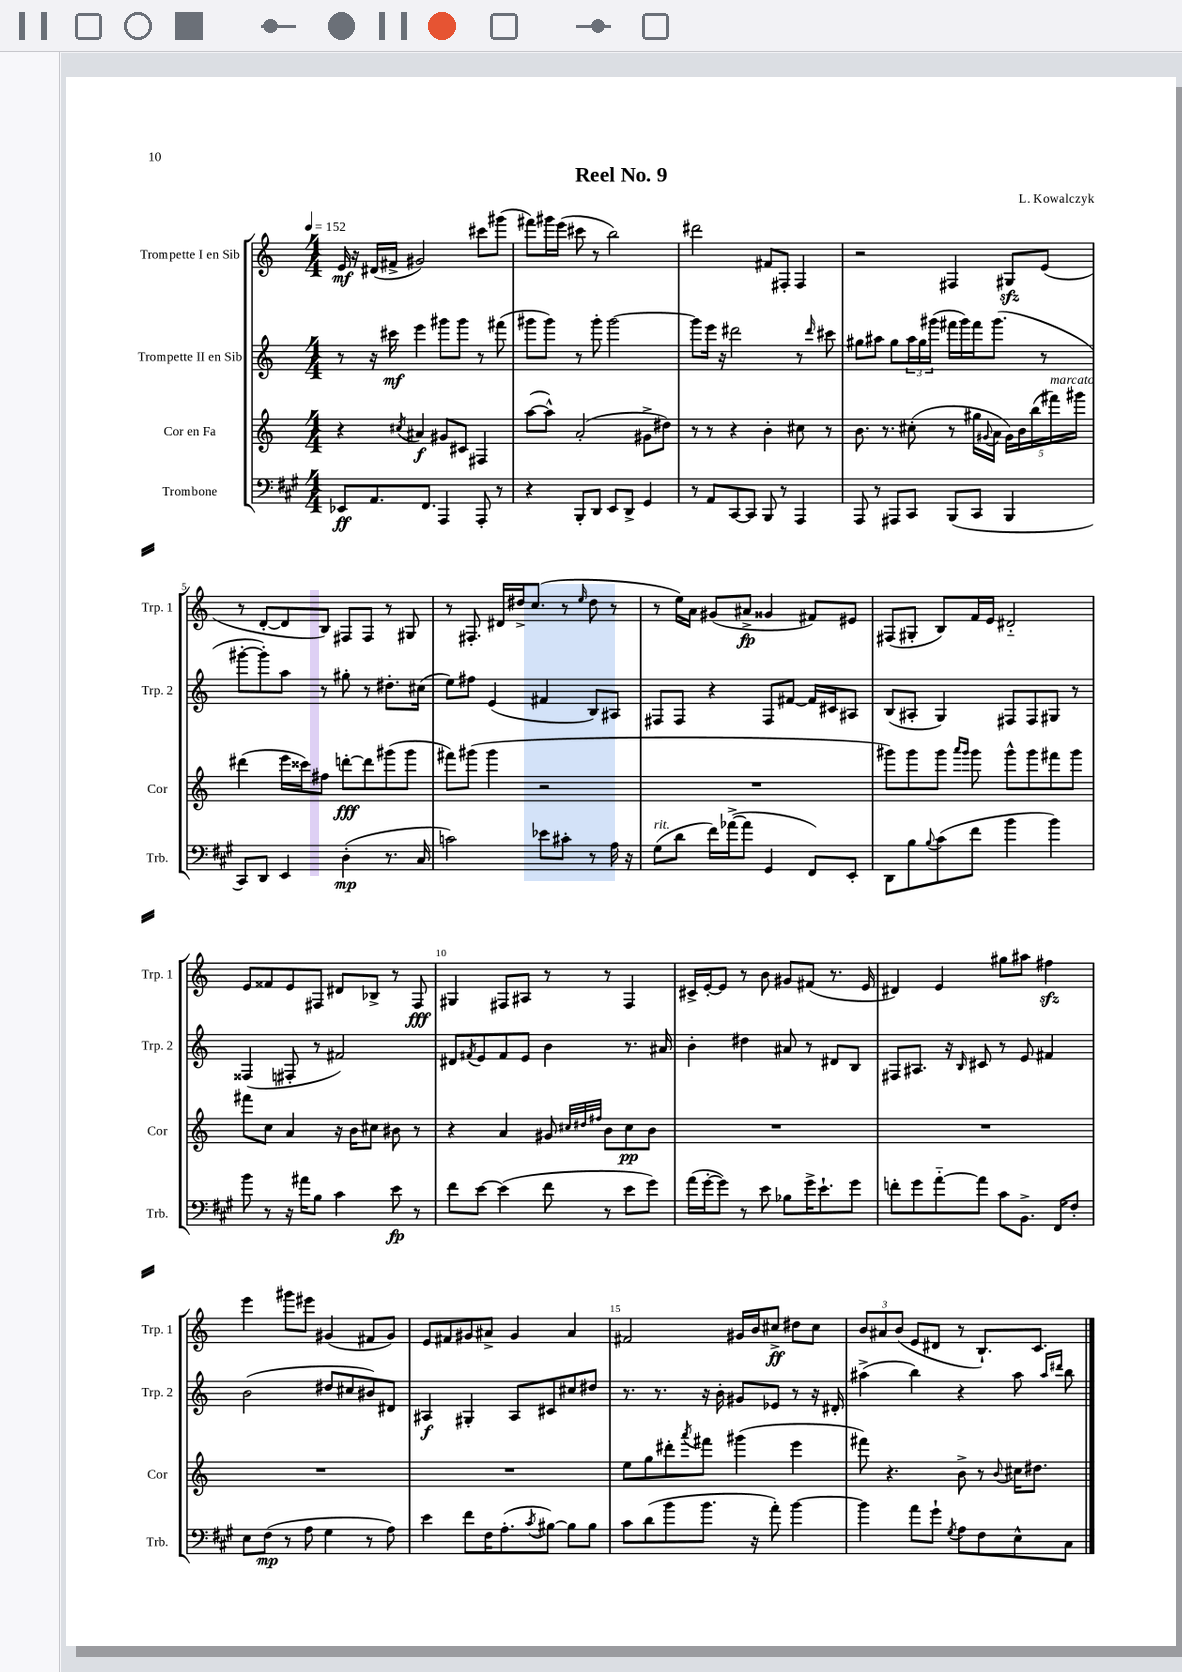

**kern	**dynam	**kern	**dynam	**kern	**dynam	**kern	**dynam
*part4	*part4	*part3	*part3	*part2	*part2	*part1	*part1
*staff4	*staff4	*staff3	*staff3	*staff2	*staff2	*staff1	*staff1
*I"Trombone	*	*I"Cor en Fa	*	*I"Trompette II en Sib	*	*I"Trompette I en Sib	*
*I'Trb.	*	*I'Cor	*	*I'Trp. 2	*	*I'Trp. 1	*
*clefF4	*	*clefG2	*	*clefG2	*	*clefG2	*
*k[f#c#g#]	*	*k[]	*	*k[]	*	*k[]	*
*M4/4	*	*M4/4	*	*M4/4	*	*M4/4	*
*MM152	*	*MM152	*	*MM152	*	*MM152	*
=1	=1	=1	=1	=1	=1	=1	=1
8EE-X/L	ff	4r	.	8r	.	16e/	mf
.	.	.	.	.	.	16r	.
8.AA/	.	.	.	16r	.	(16d#X/LL	.
.	.	.	.	16ccc#X\	mf	16f#X^/JJ	.
.	.	8qcc#X/	.	.	.	.	.
.	.	4a#X/	f	4eee\	.	2g#X/)	.
8.FF#/J	.	.	.	.	.	.	.
4AAA/	.	8g#X/L	.	8ggg#X\L	.	.	.
.	.	8c#X/J	.	8ggg#\J	.	.	.
8AAA'/	.	4F#X/	.	8r	.	8ccc#X\L	.
8r	.	.	.	(8fff#X\	.	(8ggg#X\J	.
=2	=2	=2	=2	=2	=2	=2	=2
4r	.	([8aa\L	.	8ggg#X\L	.	8fff#X\L)	.
.	.	8aa^^\J])	.	8ggg#\J)	.	16ggg#X\L	.
.	.	.	.	.	.	(16eee\JJ	.
8BBB'/L	.	(2a'/	.	8r	.	8ccc#X\	.
8DD/J	.	.	.	8ggg#'\	.	8r	.
8EE/L	.	.	.	[2ggg#\	.	2bb\)	.
8DD^/J	.	.	.	.	.	.	.
4GG#/	.	8g#X^\L	.	.	.	.	.
.	.	8dd#X\J)	.	.	.	.	.
=3	=3	=3	=3	=3	=3	=3	=3
8r	.	8r	.	8ggg#\L]	.	2ddd#X\	.
8AA/L	.	8r	.	16eee\Jk	.	.	.
.	.	.	.	16r	.	.	.
[8CC#/	.	4r	.	2ddd#X\	.	.	.
8CC#/J]	.	.	.	.	.	.	.
8BBB/	.	4b'\	.	.	.	8f#X/L	.
8r	.	.	.	.	.	8F#X'/J	.
4AAA/	.	8cc#X\	.	8r	.	4F#/	.
.	.	.	.	16qqddd#/	.	.	.
.	.	8r	.	8ccc#X\	.	.	.
=4	=4	=4	=4	=4	=4	=4	=4
8AAA/	.	8.b\	.	8gg#X\L	.	2r	.
8r	.	.	.	8aa#X\J	.	.	.
.	.	8.r	.	.	.	.	.
8AAA#X/L	.	.	.	8gg#\L	.	.	.
8CC#/J	.	(8cc#X'\	.	24aa#\L	.	.	.
.	.	.	.	24gg#\	.	.	.
.	.	.	.	(24ggg#X\JJ	.	.	.
(8BBB/L	.	8r	.	16fff#X\LL	.	4F#X/	.
.	.	.	.	16ggg#\)	.	.	.
8CC#/J	.	16gg#X\LL	.	16fff#\J	.	.	.
.	.	8qqg#X/	.	.	.	.	.
.	.	16a\JJ	.	(8.ggg#\J	.	.	.
4BBB/	.	20g#\LL)	.	.	.	8G#Xzz/L	.
.	.	20b\	.	.	.	.	.
.	.	(20bb\	.	.	.	.	.
.	.	.	.	8r	.	(8e/J	.
!	!	!LO:TX:a:i:t=marcato	!	!	!	!	!
.	.	20fff#X\)	.	.	.	.	.
.	.	20ggg#X\JJ	.	.	.	.	.
!!LO:LB:g=z
=5	=5	=5	=5	=5	=5	=5	=5
8CC#/L)	.	(4ddd#X\	.	[8ggg#X'\L	.	8r	.
8DD/J	.	.	.	8ggg#'\])	.	[8d'/L	.
4EE/	.	16eee\LL	.	8aa\J	.	8d/]	.
.	.	16ccc##X\J)	.	.	.	.	.
.	.	8ff#X\J	.	8r	.	8B/J)	.
(4D'\	mp	[8dddn'\L	fff	8gg#X'\	.	8F#X/L	.
.	.	8ddd\]	.	8r	.	8F#/J	.
8.r	.	(8ggg#X\	.	8.dd#X'\L	.	8r	.
.	.	8ggg#\J	.	.	.	8G#X/	.
16C#/	.	.	.	(16cc#X\Jk	.	.	.
=6	=6	=6	=6	=6	=6	=6	=6
2cn\)	.	8fff#X\L)	.	8ee\L)	.	8r	.
.	.	(8ggg#X\J	.	8ff#X\J	.	8.F#X'/	.
.	.	4ggg#\	.	(4e/	.	.	.
.	.	.	.	.	.	16d#X/LL	.
.	.	.	.	.	.	16dd#X^/J	.
.	.	.	.	.	.	(8.cc/J	.
8e-X\L	.	2r	.	4f#X/	.	.	.
8c#X'\J	.	.	.	.	.	8r	.
.	.	.	.	.	.	16qqee/	.
8r	.	.	.	8B/L)	.	8dd#\	.
16A\	.	.	.	8A#X/J	.	8r	.
16r	.	.	.	.	.	.	.
=7	=7	=7	=7	=7	=7	=7	=7
!LO:TX:a:i:t=rit.	!	!	!	!	!	!	!
(8G#\L	.	1r	.	8F#X/L	.	8r	.
8d\J	.	.	.	8F#/J	.	16ee\LL)	.
.	.	.	.	.	.	16a\JJ	.
16f#\LL)	.	.	.	4r	.	(8g#X/L	.
([16a-X^\J	.	.	.	.	.	.	.
8a-\J]	.	.	.	.	.	8a#X^/J	fp
4GG#/	.	.	.	8F#/L	.	4g##X/	.
.	.	.	.	[8f#X/J	.	.	.
8FF#/L)	.	.	.	16f#/LL]	.	8f#X/L)	.
.	.	.	.	16c#X/J	.	.	.
8EE'/J	.	.	.	8A#X/J	.	8e#X/J	.
=8	=8	=8	=8	=8	=8	=8	=8
8DD\L	.	8ggg#X\L)	.	(8B/L	.	(8F#X/L	.
8B\	.	8ggg#\	.	8A#X'/J	.	8G#X'/J	.
8qqB/	.	.	.	.	.	.	.
(8c#\	.	8ggg#\J	.	4G/)	.	8B/L)	.
.	.	16qqaaa/LL	.	.	.	.	.
.	.	16qqggg#/JJ	.	.	.	.	.
8f#\J	.	8ggg#\	.	.	.	16f/L	.
.	.	.	.	.	.	16e/JJ	.
4b\	.	8ggg#^^\L	.	8F#X/L	.	2d#X/	.
.	.	8ggg#\	.	8F#/	.	.	.
4b\)	.	8fff#X\	.	8G#X/J	.	.	.
.	.	8ggg#\J	.	8r	.	.	.
!!LO:LB:g=z
=9	=9	=9	=9	=9	=9	=9	=9
8b\	.	8fff#X\L	.	(4F##X/	.	8e/L	.
8r	.	8cc\J	.	.	.	8f##X/	.
16r	.	4a/	.	8F#X'/	.	8e/	.
16a#X\KL	.	.	.	.	.	.	.
8B\J	.	.	.	8r	.	8F#X/J	.
4c#\	.	16r	.	2f#X/)	.	8d#X/L	.
.	.	16b\KL	.	.	.	.	.
.	.	8cc#X\J	.	.	.	8B-X^/J	.
8e\	fp	8b#X\	.	.	.	8r	.
8r	.	8r	.	.	.	8F#/	fff
=10	=10	=10	=10	=10	=10	=10	=10
8f#\L	.	4r	.	8d#X/L	.	4G#X/	.
.	.	.	.	8qf#X/	.	.	.
[8e\J	.	.	.	8e/	.	.	.
(4e\]	.	4a/	.	8f#/	.	8F#X/L	.
.	.	.	.	8e/J	.	8A#X/J	.
8f#\	.	8g#X/	.	4b\	.	8r	.
.	.	32qqcc#X/LLL	.	.	.	.	.
.	.	32qqdd#X/	.	.	.	.	.
.	.	32qqff#X/JJJ	.	.	.	.	.
8r	.	8b\L	.	.	.	8r	.
8e\L	.	8cc#\	pp	8.r	.	4F#/	.
8g#\J)	.	8b\J	.	.	.	.	.
.	.	.	.	16a#X/	.	.	.
=11	=11	=11	=11	=11	=11	=11	=11
(16a\LL	.	1r	.	4b'\	.	16c#X^/LL	.
[16g#'\J	.	.	.	.	.	[16e'/J	.
8g#\J])	.	.	.	.	.	8e/J]	.
8r	.	.	.	4dd#X\	.	8r	.
8e\	.	.	.	.	.	8b\	.
8B-X\L	.	.	.	8a#X/	.	8g#X/L	.
16g#^\K	.	.	.	8r	.	(8f#X/J	.
8.e`\	.	.	.	.	.	.	.
.	.	.	.	8d#X/L	.	8.r	.
8g#\J	.	.	.	8B/J	.	.	.
.	.	.	.	.	.	16e/	.
=12	=12	=12	=12	=12	=12	=12	=12
8fn'\L	.	1r	.	8F#X/L	.	4d#X/)	.
8g#\	.	.	.	8.A#X/J	.	.	.
[8a\	.	.	.	.	.	4e/	.
.	.	.	.	16r	.	.	.
.	.	.	.	16qqB/	.	.	.
8a\J]	.	.	.	8c#X/	.	.	.
8c#\L	.	.	.	8r	.	8gg#X\L	.
8.BB^\J	.	.	.	8e/	.	8aa#X\J	.
.	.	.	.	4f#X/	.	4ff#Xzz\	.
16FF#/KL	.	.	.	.	.	.	.
8F#'/J	.	.	.	.	.	.	.
!!LO:LB:g=z
=13	=13	=13	=13	=13	=13	=13	=13
8E\L	.	1r	.	(2b\	.	4eee\	.
(8F#\J	mp	.	.	.	.	.	.
8r	.	.	.	.	.	8ggg#X\L	.
8A\	.	.	.	.	.	8eee#X\J	.
4G#\	.	.	.	8dd#X/L	.	(4g#X/	.
.	.	.	.	8cc#X/	.	.	.
8r	.	.	.	8b#X/)	.	8f#X/L	.
8A\)	.	.	.	8d#X/J	.	8g#/J)	.
=14	=14	=14	=14	=14	=14	=14	=14
4e\	.	1r	.	4A#X/	f	8e/L	.
.	.	.	.	.	.	8f#X/	.
8f#\L	.	.	.	4G#X'/	.	8g#X/	.
16F#\K	.	.	.	.	.	8a#X^/J	.
(8.A'\	.	.	.	.	.	.	.
.	.	.	.	8A#/L	.	4g#/	.
8qc#/	.	.	.	.	.	.	.
[8B#X\J)	.	.	.	8c#X/	.	.	.
8B#\L]	.	.	.	8cc#X/	.	4a#/	.
8B#\J	.	.	.	8dd#X/J	.	.	.
=15	=15	=15	=15	=15	=15	=15	=15
8c#\L	.	8ee\L	.	8.r	.	2f#X/	.
(8d\	.	8gg\	.	.	.	.	.
.	.	.	.	8.r	.	.	.
8b\	.	8ddd#X'\	.	.	.	.	.
.	.	8qaaa/	.	.	.	.	.
8.b\J	.	8fff#X\J	.	16r	.	.	.
.	.	.	.	16b'\	.	.	.
.	.	(4ggg#X\	.	8g#X/L	.	16g#X/LL	.
16r	.	.	.	.	.	16b/J	.
8a'\)	.	.	.	8e-X/J	.	8cc#X^/J	ff
[4b\	.	4eee\	.	8r	.	8dd#X\L	.
.	.	.	.	16r	.	8cc#\J	.
.	.	.	.	16d#X'/	.	.	.
=16	=16	=16	=16	=16	=16	=16	=16
4b\]	.	8fff#X\)	.	(4aa#X^\	.	12b/L	.
.	.	.	.	.	.	12a#X/	.
.	.	4.r	.	.	.	.	.
.	.	.	.	.	.	(12b/J	.
8a\L	.	.	.	4bb\)	.	8e/L	.
8g#`\J	.	.	.	.	.	8d#X/J	.
8qG#/	.	.	.	.	.	.	.
8A\L	.	8b^\	.	4r	.	8r	.
8F#\	.	8r	.	.	.	8.B`/L)	.
.	.	8qqb/	.	.	.	.	.
8E^^\	.	16cc#X\KL	.	8aa#\	.	.	.
.	.	8.dd#X\J	.	.	.	8.c/J	.
.	.	.	.	16qqaa#/LL	.	.	.
.	.	.	.	16qqddd#X/JJ	.	.	.
8C#\J	.	.	.	8bb\	.	.	.
==	==	==	==	==	==	==	==
*-	*-	*-	*-	*-	*-	*-	*-
